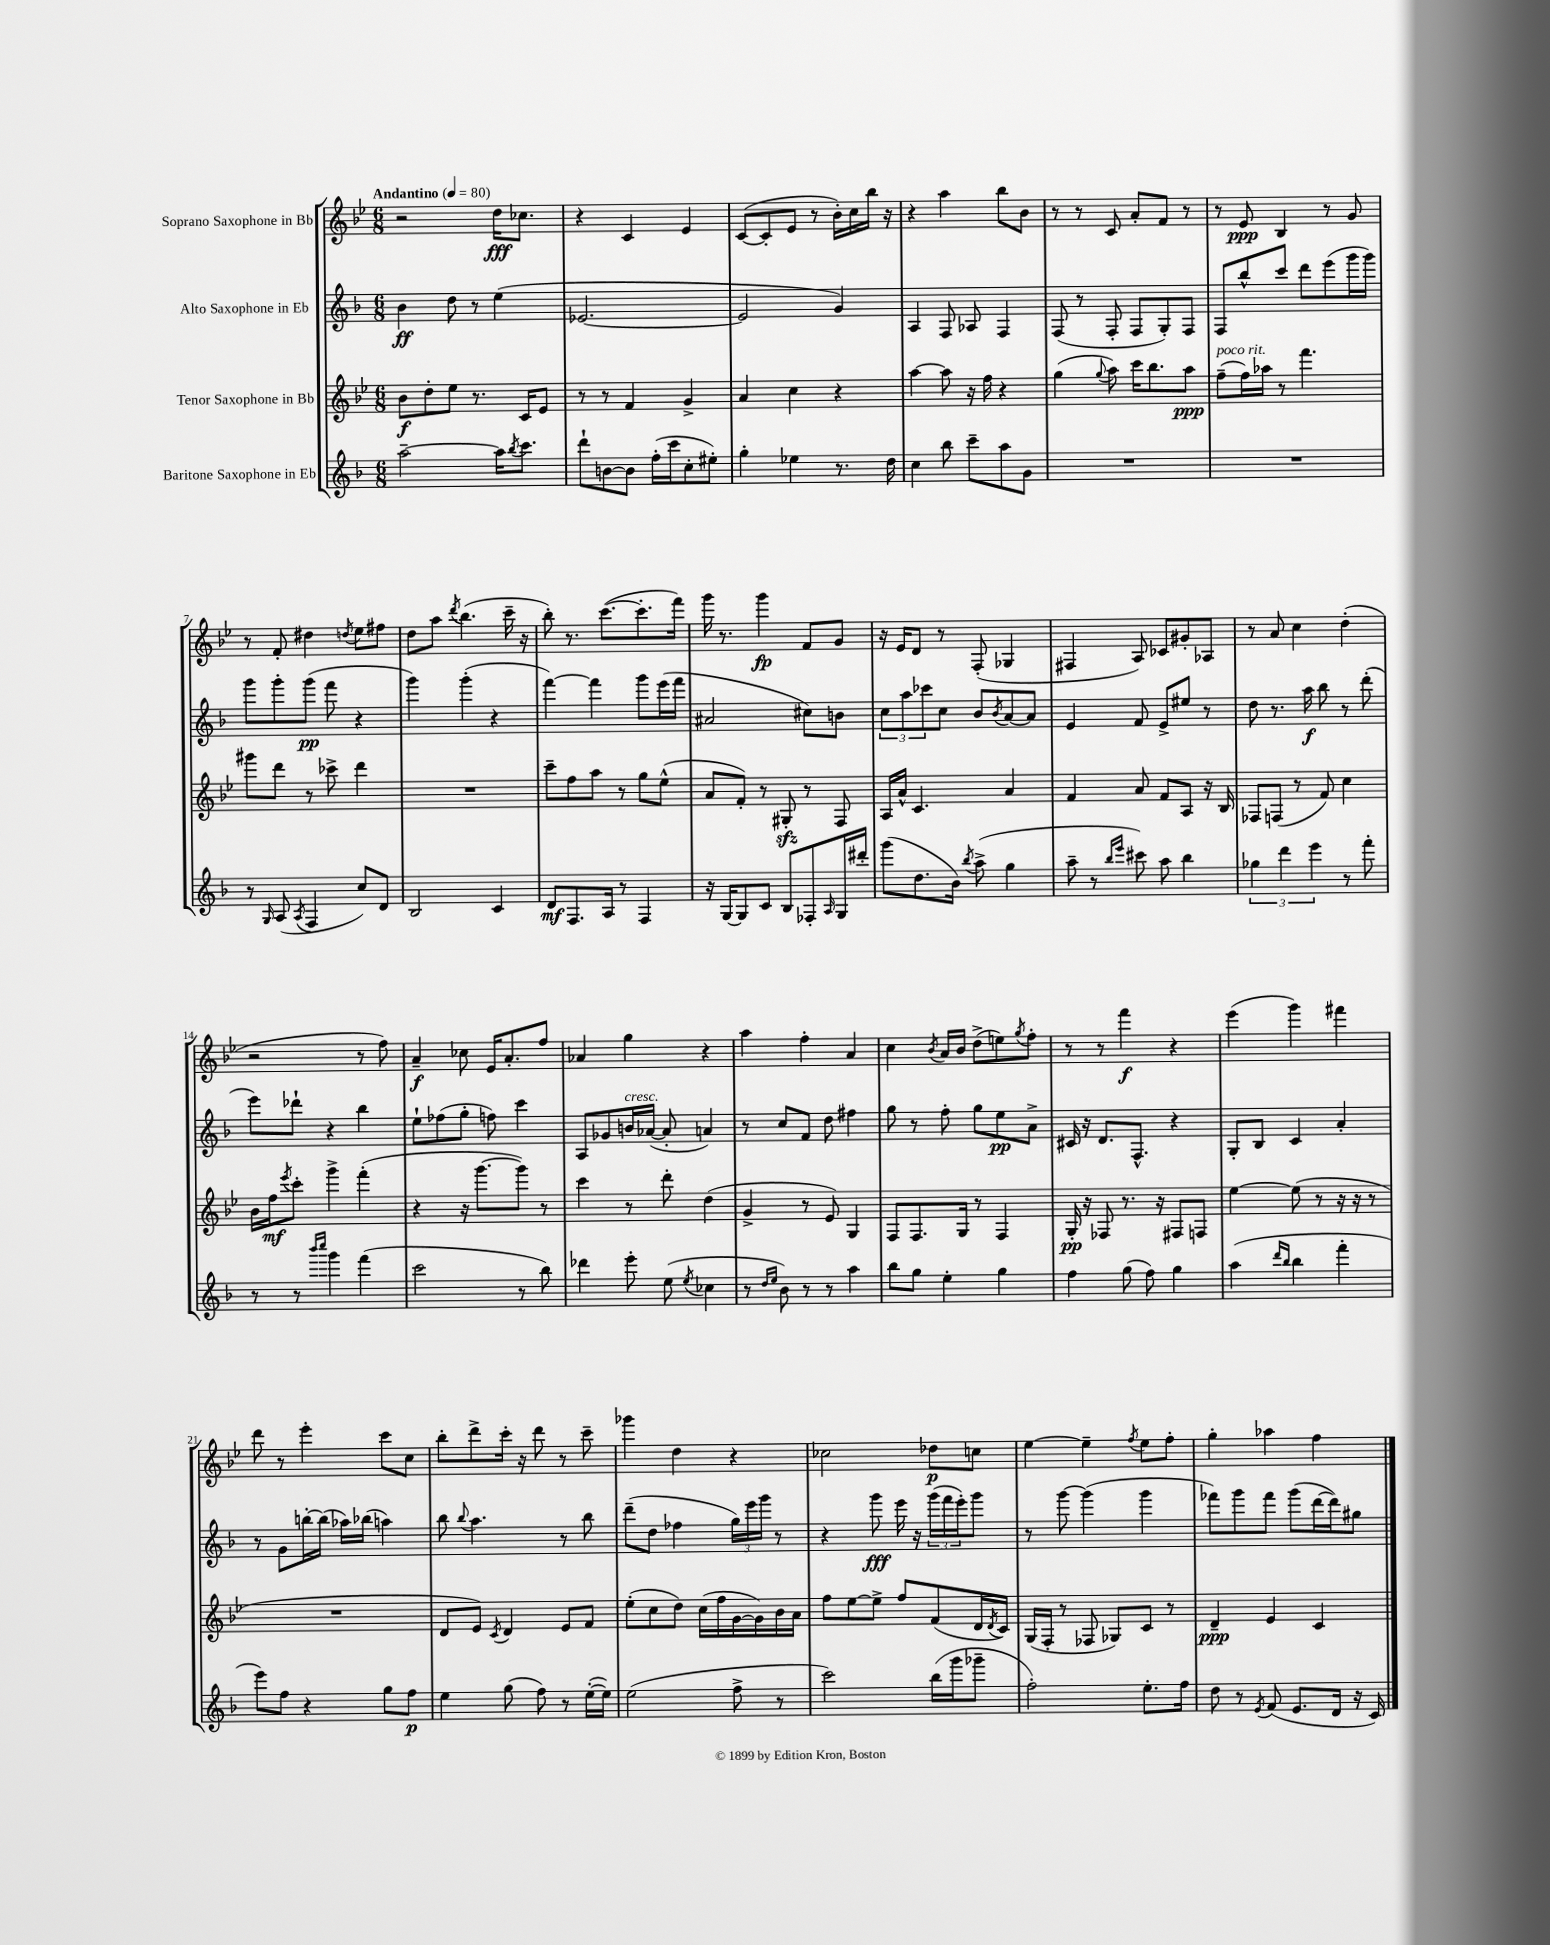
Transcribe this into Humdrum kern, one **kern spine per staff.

**kern	**kern	**kern	**kern
*staff4	*staff3	*staff2	*staff1
*clefG2	*clefG2	*clefG2	*clefG2
*k[b-]	*k[b-e-]	*k[b-]	*k[b-e-]
*M6/8	*M6/8	*M6/8	*M6/8
*MM80	*MM80	*MM80	*MM80
[2aa~	8b-	4b-	2r
.	8dd'	.	.
.	8ee-	8dd	.
.	8.r	8r	.
16aa]	.	(4ee	16dd
8qbb-	.	.	.
8.ccc	16c	.	8.cc-
.	8e-	.	.
=	=	=	=
8ddd`	8r	[2.e-	4r
[8b	8r	.	.
8b]	4f	.	4c
(16ff'	.	.	.
16ccc	.	.	.
8cc'	4g^	.	4e-
8ee#')	.	.	.
=	=	=	=
4gg'	4a	2e-]	([8c
.	.	.	8c']
4ee-	4cc	.	8e-
.	.	.	8r
8.r	4r	4g)	16b-')
.	.	.	16cc
.	.	.	16bb-
16dd	.	.	16r
=	=	=	=
4cc	[4aa	4A	4r
8bb-	8aa]	8F	4aa
8ccc~	16r	8A-	.
.	16ff	.	.
8aa	4r	4F	8bb-
8g	.	.	8b-
=	=	=	=
2.r	(4gg	(8F	8r
.	.	8r	8r
.	8qqgg	.	.
.	8aa)	8F'	8c
.	16ccc	8F	8a'
.	8.bb-	.	.
.	.	8G')	8f
.	8aa	8F	8r
=	=	=	=
2.r	(8ff~	8F	8r
.	16ff)	8bb-^^	8e-
.	16aa-	.	.
.	8r	8ccc	4B-
.	4.fff	8ddd	.
.	.	(8eee	8r
.	.	16ggg	8g
.	.	16ggg)	.
=	=	=	=
8r	8ggg#	8ggg	8r
16qqG	.	.	.
(8A	8ddd	8ggg'	8f'
8qA	.	.	.
4F	8r	(8ggg	4dd#
.	8ccc-^	8fff	.
.	.	.	8qdd
8cc)	4ddd	4r	8ee-
8d	.	.	8ff#
=	=	=	=
2B-	2.r	4ggg)	8dd
.	.	.	8aa
.	.	.	8qddd
.	.	(4ggg'	(4.bb-
4c	.	4r	.
.	.	.	16ccc~
.	.	.	16r
=	=	=	=
8d	8ccc~	[4fff)	8bb-')
8.F	8ff	.	8.r
.	8aa	4fff]	.
16A	.	.	([8.ccc
8r	8r	.	.
4F	8gg	8ggg	8.ccc']
.	(8ee-^^	(16eee	.
.	.	16fff	16fff)
=	=	=	=
16r	8a	2a#	16ggg
[16G	.	.	8.r
8G]	8f')	.	.
8c	8r	.	4ggg
8B-	8G#'	.	.
8F-'	8r	8cc#)	8f
16qqA	.	.	.
16G	8F	8b	8g
16ddd#'	.	.	.
=	=	=	=
(8ggg	16A	12cc	16r
.	16a^^	.	16e-
.	.	12aa	.
8.dd	4.c	.	8d
.	.	12ccc-	.
.	.	8cc	8r
16b-)	.	.	.
8qbb-	.	.	.
(8aa^	.	8b-	(8F'
.	.	8qb-	.
4gg	4a	[8a	4G-
.	.	8a]	.
=	=	=	=
8aa~	4f	4e	4F#
8r	.	.	.
16qqbb-	.	.	.
16qqeee	.	.	.
8ccc#)	8a	8f	8A)
8aa	8f	8e^	8c-
4bb-	8A	8ee#	8g#'
.	16r	8r	8A-
.	16B-	.	.
=	=	=	=
6gg-	8F-	8dd	8r
.	(8F	8.r	8a
6ddd	.	.	.
.	8r	.	4cc
.	.	16aa	.
6eee	.	.	.
.	8f)	8bb-	.
8r	4cc	8r	(4dd'
8fff'	.	(8ddd'	.
=	=	=	=
8r	16b-	8eee)	2r
.	16ff	.	.
.	8qeee-	.	.
8r	8ccc'	8ddd-`	.
16qqbbb-	.	.	.
16qqcccc	.	.	.
4ggg	4ggg^	4r	.
(4fff	(4fff'	4bb-	8r
.	.	.	8ff)
=	=	=	=
2ccc	4r	8ee`	4a~
.	.	(8ff-	.
.	16r	8gg'	8cc-
.	[8.ggg	.	.
.	.	8ff)	16e-
.	.	.	8.a'
8r	8ggg])	4ccc	.
8bb-)	8r	.	8ff
=	=	=	=
4ddd-	4ccc	8A	4a-
.	.	8g-	.
8eee'	8r	16b	4gg
.	.	([16a-	.
(8ee	8ddd'	8a-']	.
8qee	.	.	.
4cc-	(4dd	4a)	4r
=	=	=	=
8r	4g^	8r	4aa
16qqdd	.	.	.
16qqee	.	.	.
8b-)	.	8cc	.
8r	8r	8f	4ff'
8r	8e-)	8dd	.
4aa	4G	4ff#	4a
=	=	=	=
8bb-	8F	8gg	4cc
8gg	8.F	8r	.
.	.	.	8qb-
4ee'	.	8ff'	16a
.	16G	.	16b-
.	8r	8gg	(8dd^
4gg	4F	8ee	8ee)
.	.	.	8qgg
.	.	8a^	8ff'
=	=	=	=
4ff	16G'	16c#	8r
.	16r	16r	.
.	8F-	8.d	8r
(8gg	8.r	.	4fff
.	.	8.F^^	.
8ff)	.	.	.
.	16r	.	.
4gg	8F#	4r	4r
.	8F	.	.
=	=	=	=
(4aa	[4ee-	8G'	(4eee-
.	.	8B-	.
16qqddd	.	.	.
16qqbb-	.	.	.
4bb-	(8ee-]	4c	4ggg)
.	8r	.	.
4fff'	16r	4a'	4fff#
.	16r	.	.
.	8r	.	.
=	=	=	=
8eee)	2.r	8r	8ddd
8ff	.	8g	8r
4r	.	[16bb'	4eee-'
.	.	(16bb]	.
.	.	16aa-)	.
.	.	(16bb-	.
8gg	.	4aa)	8ccc
8ff	.	.	8cc
=	=	=	=
4ee	8d	8bb-	8bb-'
.	.	8qqbb-	.
.	8e-)	4.aa	8ddd^
.	8qc	.	.
(8gg	4d	.	16ccc'
.	.	.	16r
8ff)	.	.	8ddd
8r	8e-	8r	8r
([16ee'	8f	8bb-	8ccc~
16ee])	.	.	.
=	=	=	=
(2ee	(8ee-'	(8ddd~	4ggg-
.	8cc	8dd	.
.	8dd)	4ff-	4dd
.	(16cc	.	.
.	16ff	.	.
8ff^	[16g	24gg)	4r
.	.	24eee	.
.	16g])	.	.
.	.	24ggg	.
8r	16b-	8r	.
.	16a	.	.
=	=	=	=
2ccc)	8ff	4r	2cc-
.	[8ee-	.	.
.	8ee-^]	8ggg	.
.	8ff	16eee	.
.	.	16r	.
(16bb-	(8f	(24ggg	8dd-
.	.	24fff	.
16ggg	.	.	.
.	.	24eee')	.
8ggg-~	16d	8ggg	8cc
.	8qd	.	.
.	16c)	.	.
=	=	=	=
2ff')	(16G	8r	[4ee-
.	16F'	.	.
.	8r	[8ggg	.
.	8F-	(4ggg]	4ee-~]
.	8G-)	.	.
.	.	.	8qff
8.ee'	8c	4ggg	8ee-
.	8r	.	8ff'
16ff	.	.	.
=	=	=	=
8dd	4d~	8fff-)	4gg'
8r	.	8ggg	.
8qe	.	.	.
(8f	4e-	8fff-	4aa-
8.e	.	(8ggg	.
.	4c	[16ddd	4ff
16d	.	16ddd])	.
16r	.	8gg#	.
16c)	.	.	.
==	==	==	==
*-	*-	*-	*-
